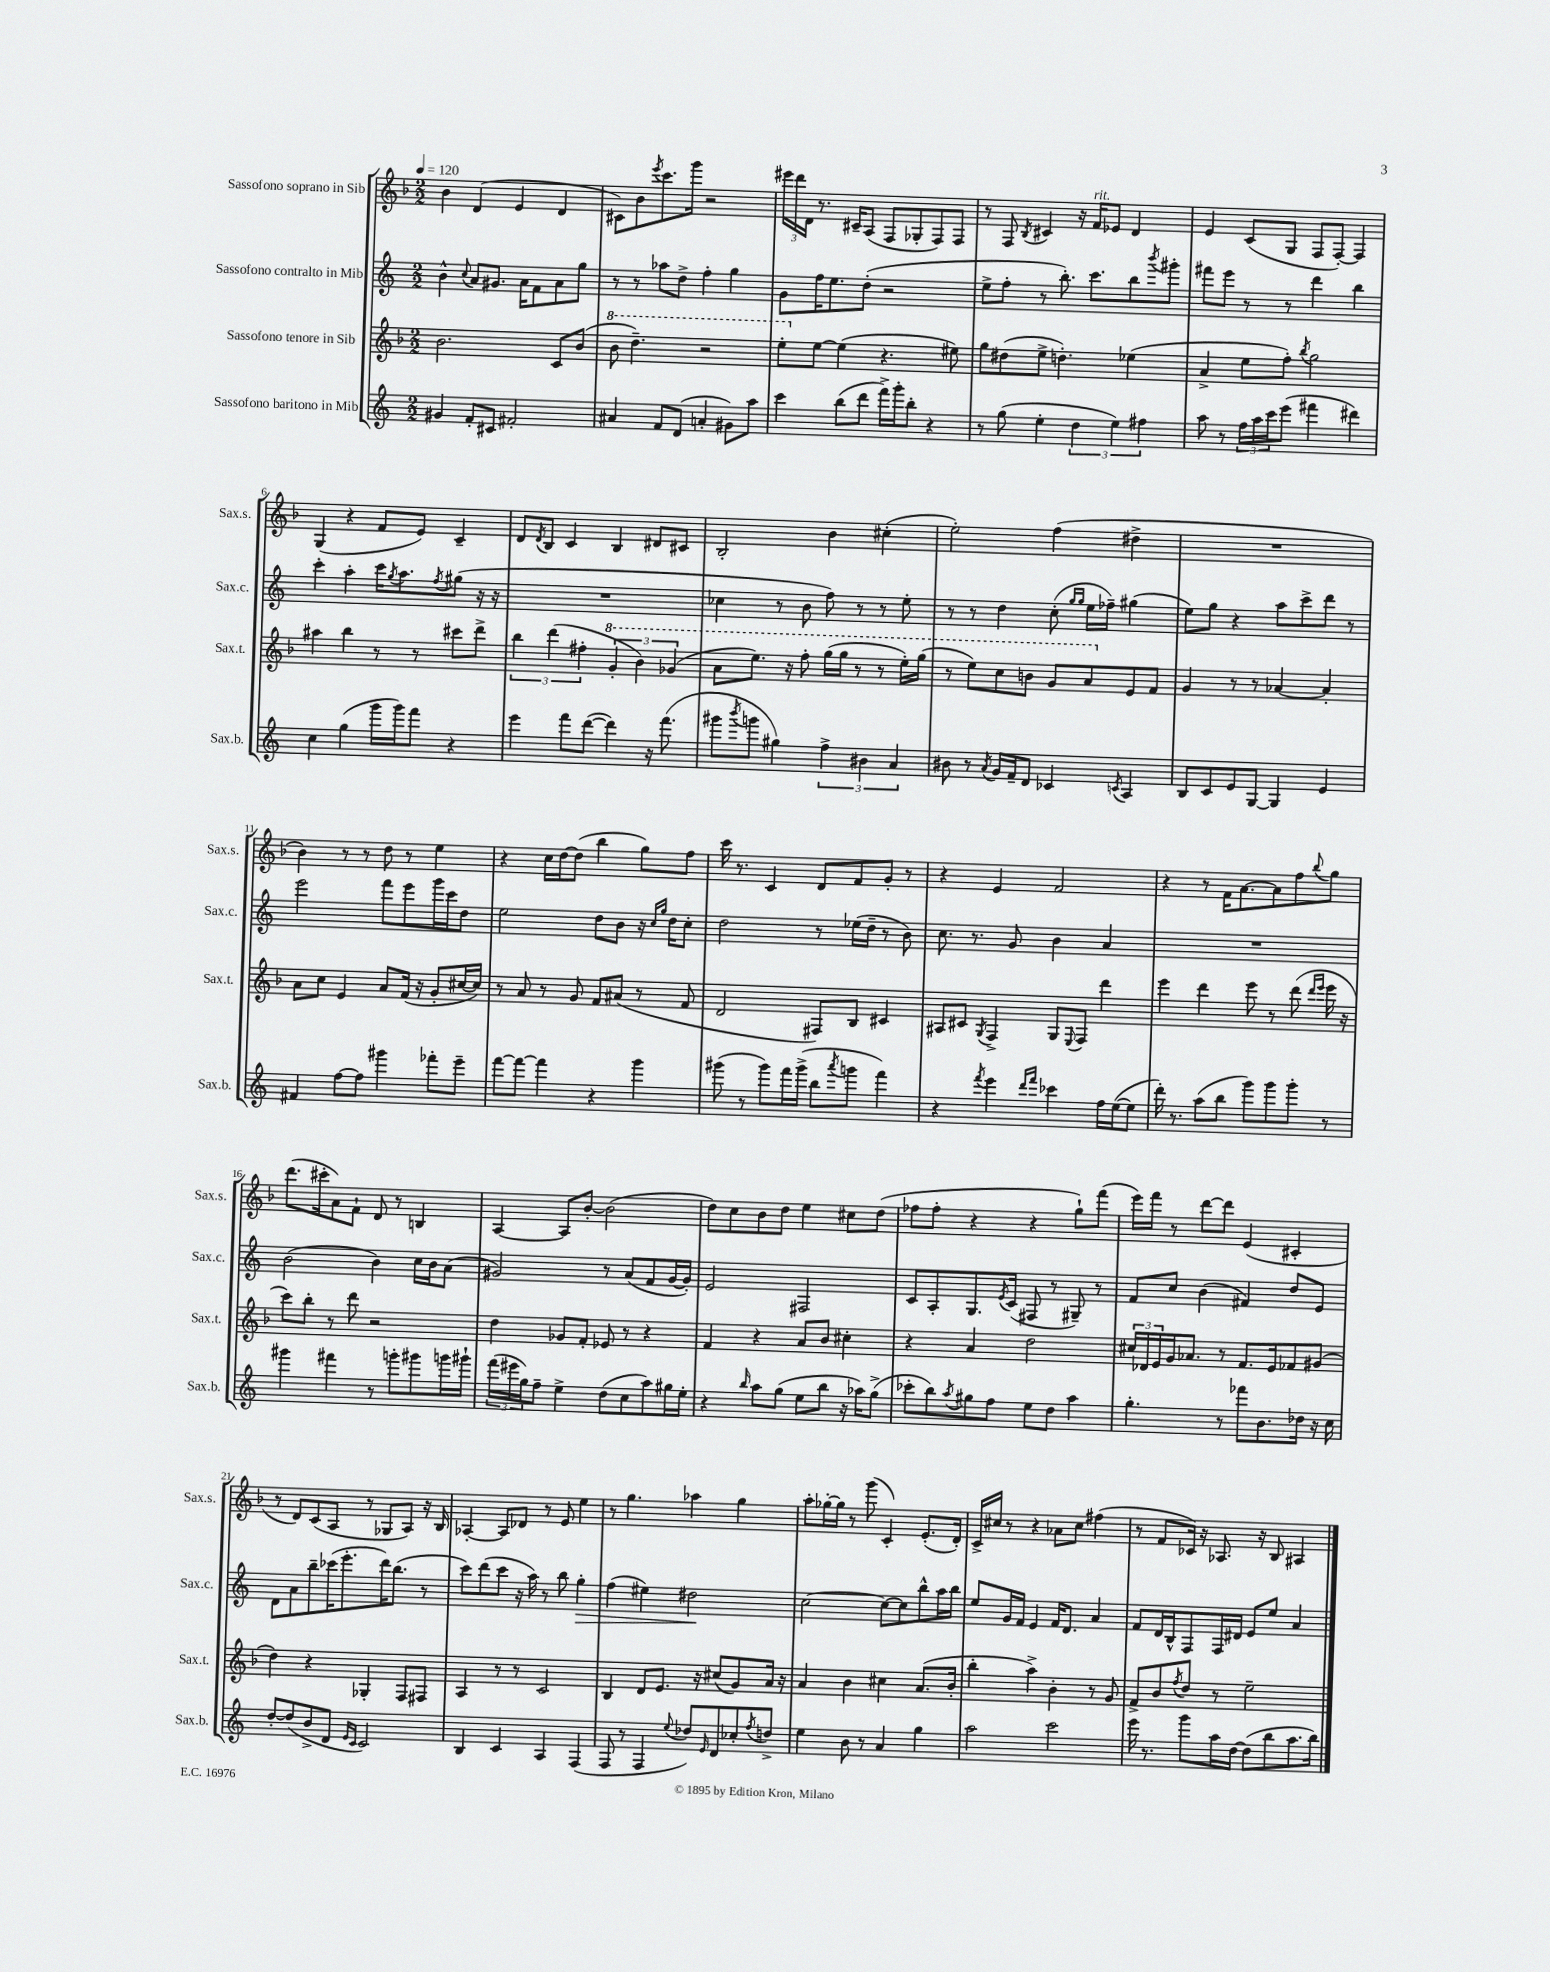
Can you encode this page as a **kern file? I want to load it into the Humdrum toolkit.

**kern	**kern	**kern	**dynam	**kern
*part4	*part3	*part2	*part2	*part1
*staff4	*staff3	*staff2	*staff2	*staff1
*I"Sassofono baritono in Mib	*I"Sassofono tenore in Sib	*I"Sassofono contralto in Mib	*	*I"Sassofono soprano in Sib
*I'Sax.b.	*I'Sax.t.	*I'Sax.c.	*	*I'Sax.s.
*clefG2	*clefG2	*clefG2	*	*clefG2
*k[]	*k[b-]	*k[]	*	*k[b-]
*M2/2	*M2/2	*M2/2	*	*M2/2
*MM120	*MM120	*MM120	*	*MM120
=1	=1	=1	=1	=1
4g#X/	2.b-\	4b^^\	.	4b-\
.	.	8qqcc/	.	.
8f'/L	.	8a/L	.	(4d/
8c#X/J	.	8.g#X/J	.	.
2f#X'/	.	.	.	4e/
.	.	16a\KL	.	.
.	.	8f\	.	.
.	8c/L	8a\	.	4d/
.	(8b-/J	8gg\J	.	.
=2	=2	=2	=2	=2
*	*8va	*	*	*
4a#X/	8bb-\	8r	.	8c#X\L)
.	4.ddd~\)	8r	.	8b-\
.	.	.	.	8qeee/
8f/L	.	8aa-X\L	.	8.ccc\
(8d/J	.	8dd^\J	.	.
.	.	.	.	16ggg\Jk
4an'/	2r	4ff'\	.	2r
8g#X\L)	.	4gg\	.	.
8aa\J	.	.	.	.
=3	=3	=3	=3	=3
4ccc\	8eee'\L	8g\L	.	24eee#X\LL
.	.	.	.	24ddd\
.	.	.	.	24d\JJ
*	*X8va	*	*	*
.	[8ee\J	16ff\K	.	8.r
.	.	8.ee\	.	.
(8bb\L	(4ee\]	.	.	.
.	.	.	.	16c#X~/KL
8ddd\J	.	(8dd'\J	.	(8A/J
16fff^\LL)	4.r	2r	.	8F/L
16ggg'\J	.	.	.	.
8bb'\J	.	.	.	8G-X'/
4r	.	.	.	8F/)
.	8ee#X\)	.	.	8F/J
=4	=4	=4	=4	=4
8r	8gg\L	8ee^\L	.	8r
(8gg\	(8dd#X\	8ff'\J	.	8F/
.	.	.	.	8qB-/
4ee'\	8ee^\J	8r	.	4c#X/
.	4.ddn'\)	8.bb'\)	.	.
6dd\	.	.	.	16r
!	!	!	!	!LO:TX:a:i:t=rit.
.	.	8.ccc\L	.	16f/KL
.	.	.	.	8e-X/J
6ee\)	.	.	.	.
.	(4ee-X\	8bb\	.	4d/
6ff#X\	.	.	.	.
.	.	8qbbb/	.	.
.	.	8ggg#X'\J	.	.
=5	=5	=5	=5	=5
8aa\	4a^/	8fff#X\L	.	4e/
8r	.	8eee\J	.	.
24ff\LL	8ee\L	8r	.	(8c/L
24aa\	.	.	.	.
24ccc\J	.	.	.	.
(8eee\J	8ff'\J)	8r	.	8G/J
.	8qbb-/	.	.	.
4fff#X\	2gg\	4ddd\	.	8F/L
.	.	.	.	[8F'/J)
4ddd#X\)	.	4bb\	.	4F/]
!!LO:LB:g=z
=6	=6	=6	=6	=6
4cc\	4aa#X\	4ccc'\	.	(4G/
(4gg\	4bb-\	4aa'\	.	4r
16ggg\LL	8r	16ccc\KL	.	8f/L
.	.	8qgg/	.	.
16ggg\J)	.	8.aa\	.	.
8fff\J	8r	.	.	8e/J)
.	.	8qff/	.	.
4r	8ccc#X\L	(8gg#X\J	.	4c~/
.	8ddd^\J	16r	.	.
.	.	16r	.	.
=7	=7	=7	=7	=7
4eee\	6bb-\	1r	.	8d/L
.	.	.	.	8qd/
.	.	.	.	8B-/J
.	(6ddd\	.	.	.
8fff\L	.	.	.	4c/
.	6ff#X'\	.	.	.
([8ddd\J	.	.	.	.
*	*8va	*	*	*
4ddd\])	6gg'/	.	.	4B-/
.	6bb-\)	.	.	.
16r	.	.	.	8d#X/L
(8.fff\	.	.	.	.
.	(6gg-X/	.	.	.
.	.	.	.	8c#X/J
=8	=8	=8	=8	=8
8ggg#X\L	8aa\L	4cc-X\	.	2B-'/
8qbbb/	.	.	.	.
8gggn\J	8.eee\J)	.	.	.
4gg#X\)	.	8r	.	.
.	16r	.	.	.
.	8fff'\	8b\	.	.
6ff^\	(16ggg\LL	8ff\)	.	4b-\
.	16ggg\JJ	.	.	.
.	8r	8r	.	.
6b#X\	.	.	.	.
.	8r	8r	.	(4cc#X'\
6a/	.	.	.	.
.	16eee'\LL)	8ee'\	.	.
.	(16ggg\JJ	.	.	.
=9	=9	=9	=9	=9
8b#X\	8r	8r	.	2ee'\)
8r	8eee\L)	8r	.	.
8qa/	.	.	.	.
16g/LL	8ccc\	4dd\	.	.
16f~/J	.	.	.	.
8d/J	8bbn\J	.	.	.
4c-X/	8gg/L	(8cc'\	.	(4ff\
.	.	16qqgg/LL	.	.
.	.	16qqgg/JJ	.	.
.	8aa/	16ee\LL	.	.
.	.	16ff-X~\JJ)	.	.
8qcn/	.	.	.	.
*	*X8va	*	*	*
4A/	8e/	(4gg#X\	.	4dd#X^\
.	8f/J	.	.	.
=10	=10	=10	=10	=10
8B/L	4g/	8ee\L)	.	1r
8c/	.	8gg\J	.	.
8e/	8r	4r	.	.
[8G/J	8r	.	.	.
4G/]	[4a-X/	8aa\L	.	.
.	.	8ccc^\	.	.
4e/	4a-'/]	8ddd\J	.	.
.	.	8r	.	.
!!LO:LB:g=z
=11	=11	=11	=11	=11
4f#X/	8a\L	2eee\	.	4b-\)
.	8cc\J	.	.	.
[8ff\L	4e/	.	.	8r
8ff\J]	.	.	.	8r
4ggg#X\	8a/L	8fff\L	.	8dd\
.	(16f/Jk	8eee\	.	8r
.	16r	.	.	.
8fff-X'\L	8g'/L	16ggg\L	.	4ee\
.	.	16ccc\J	.	.
8eee~\J	[16cc#X/L	8dd\J	.	.
.	16cc#/JJ])	.	.	.
=12	=12	=12	=12	=12
[8fff\L	8r	2ee\	.	4r
8fff\J_	8a/	.	.	.
4fff\]	8r	.	.	16cc\LL
.	.	.	.	[16dd\J
.	8g/	.	.	(8dd\J]
4r	8f/L	8dd\L	.	4bb-\
.	(8a#X/J	8b\J	.	.
4ggg\	8r	16r	.	8gg\L)
.	.	16qqcc/LL	.	.
.	.	16qqgg/JJ	.	.
.	.	16dd\KL	.	.
.	8f/	8cc'\J	.	8ff\J
=13	=13	=13	=13	=13
(8ggg#X\	2d/	2dd\	.	16ccc\
.	.	.	.	8.r
8r	.	.	.	.
8ggg#\L)	.	.	.	4c/
16fff\L	.	.	.	.
(16ggg#^\JJ	.	.	.	.
8bb\L	8F#X/L)	8r	.	8d/L
8qaaa/	.	.	.	.
8gggn\J	8B-/J	(16ee-X\LL	.	8f/
.	.	16dd~\JJ	.	.
4fff\)	4c#X/	8r	.	8g'/J
.	.	8b\)	.	8r
=14	=14	=14	=14	=14
4r	8A#X/L	8.cc\	.	4r
.	8c#X/J	.	.	.
.	.	8.r	.	.
8qfff/	8qG/	.	.	.
4eee\	4F^/	.	.	4e/
.	.	8g/	.	.
16qqddd/LL	.	.	.	.
16qqfff/JJ	.	.	.	.
4ccc-X\	8G/L	4b\	.	2f/
.	8qqE/	.	.	.
.	8F/J	.	.	.
16ff\LL	4ddd\	4a/	.	.
([16ee\J	.	.	.	.
8ee\J]	.	.	.	.
=15	=15	=15	=15	=15
16ddd'\)	4eee\	1r	.	4r
8.r	.	.	.	.
(8aa\L	4ddd\	.	.	8r
8bb\J	.	.	.	16f\KL
.	.	.	.	[8.a\
8ggg\L)	8eee\	.	.	.
8ggg\	8r	.	.	8a\]
8ggg'\J	(8ddd\	.	.	8ff\
.	16qqddd/LL	.	.	.
.	16qqeee/JJ	.	.	8qqbb-/
8r	16eee\	.	.	8gg\J
.	16r	.	.	.
!!LO:LB:g=z
=16	=16	=16	=16	=16
4ggg#X\	8ccc\L)	(2b\	.	(8.ddd\L
.	8bb-'\J	.	.	.
.	.	.	.	16ccc#X'\k
4fff#X\	8r	.	.	8a\)
.	8ddd\	.	.	8f`\J
8r	2r	4b\)	.	8d/
8gggn'\L	.	.	.	8r
8ggg#X\	.	16cc\LL	.	4Bn/
.	.	16b\J	.	.
16gggn\L	.	(8a\J	.	.
16ggg#X`\JJ	.	.	.	.
=17	=17	=17	=17	=17
(24fff\LL	4dd\	2g#X/)	.	[4A/
24eee#X\	.	.	.	.
24gg\J)	.	.	.	.
8ff~\J	.	.	.	.
4ee^\	8g-X/L	.	.	8A/L]
.	8f'/J	.	.	[8b-'/J
(8dd\L	8e-X/	8r	.	(2b-\]
8cc\	8r	(8a/L	.	.
8aa\)	4r	8f/	.	.
16gg#X\L	.	[16g#/L	.	.
16ee'\JJ	.	16g#'/JJ])	.	.
=18	=18	=18	=18	=18
4r	4f/	2e/	.	8dd\L)
.	.	.	.	8cc\
16qqbb/	.	.	.	.
8aa\L	4r	.	.	8b-\
(8gg\J	.	.	.	8dd\J
8ee\L	8a/L	2F#X/	.	4ee\
8bb\J	8b-/J	.	.	.
16r	4cc#X'\	.	.	8cc#X\L
16aa-X\KL)	.	.	.	.
(8gg^\J	.	.	.	(8dd\J
=19	=19	=19	=19	=19
8ccc-X'\L	4r	8c/L	.	8ff-X\L
8bb\)	.	8A'/	.	8ff-'\J
8qaa/	.	.	.	.
8gg#X\	4a/	8.G/	.	4r
8ff\J	.	.	.	.
.	.	8qe/	.	.
.	.	(16c/Jk	.	.
8ee\L	2dd\	8F#X/	.	4r
8dd\J	.	8r	.	.
4aa\	.	8G#X~/)	.	8gg`\L)
.	.	8r	.	(8fff\J
=20	=20	=20	=20	=20
4.gg'\	24cc#X/LL	8f/L	.	16eee\LL)
.	24d-X/	.	.	.
.	.	.	.	16fff\JJ
.	24e/	.	.	.
.	16g/J	8cc/J	.	8r
.	8.a-X/J	.	.	.
.	.	(4b\	.	[8ddd\L
8r	8r	.	.	8ddd\J]
8fff-X\L	8.f/L	4f#X/)	.	(4e/
8.b\	.	.	.	.
.	16e/k	.	.	.
.	8f-X/	8dd/L	.	4c#X'/
16dd-X\Jk	.	.	.	.
16r	(8g#X/J	8e/J	.	.
16cc\	.	.	.	.
!!LO:LB:g=z
=21	=21	=21	=21	=21
[8dd'/L	4dd\)	8d\L	.	8r
(8dd/]	.	8a\	.	8d/L)
8b^/	4r	8bb~\	.	(8c/
8d/J	.	(16ccc-X\K	.	8A/J
.	.	8.eee'\	.	.
16qqe/LL	.	.	.	.
16qqc/JJ	.	.	.	.
2c/)	4G-X'/	.	.	8r
.	.	16ddd\K)	.	8G-X/L
.	.	(8.bb\J	.	.
.	8F/L	.	.	8A/J)
.	8F#X/J	8r	.	16r
.	.	.	.	16B-/
=22	=22	=22	=22	=22
4B/	4A/	8ccc\L)	.	[4A-X'/
.	.	(8ddd\	.	.
4c/	8r	8ccc\J	.	8A-/L]
.	8r	16r	.	8d-X/J
.	.	16aa\)	.	.
4A/	2c/	8r	.	8r
.	.	8bb\	.	8e/
!	!	!	!LO:HP:b	!
(4F/	.	4gg'\	>	4ee\
=23	=23	=23	=23	=23
8F/	4B-/	(4ff\	.	8r
8r	.	.	.	4.gg\
4F/	8d/L	4ee#X\)	.	.
.	8.e/J	.	.	.
8qqee/	.	.	.	.
8dd-X/L)	.	2dd#X\	.	4aa-X\
.	16r	.	.	.
16qqe/	.	.	.	.
8d/	(8cc#X/L	.	.	.
8cc-X'/	8g/)	.	.	4gg\
8qff/	.	.	.	.
8ddn^/J	16a/Jk	.	.	.
.	16r	.	.	.
.	.	.	]	.
=24	=24	=24	=24	=24
4ee\	4a/	[2cc\	.	8aa'\L
.	.	.	.	[16gg-X'\L
.	.	.	.	16gg-\JJ]
8b\	4b-\	.	.	8r
8r	.	.	.	(8ggg\
4a/	4cc#X\	8cc\L_	.	4c'/)
.	.	8cc\]	.	.
4gg\	(8.a/L	8bb^^\	.	(8.e'/L
.	.	16aa\L	.	.
.	16b-'/Jk	16bb\JJ	.	16d'/Jk)
=25	=25	=25	=25	=25
2aa\	4bb-'\	8ee/L	.	16c^/LL
.	.	.	.	16cc#X/JJ
.	.	16g/L	.	8r
.	.	16f/JJ	.	.
.	4aa^\)	4e/	.	4r
2ccc\	4b-'\	16f/KL	.	8a-X\L
.	.	8.d/J	.	.
.	.	.	.	8cc#\J
.	8r	4a/	.	(4ff#X\
.	8g/	.	.	.
=26	=26	=26	=26	=26
16eee\	8f^/L	8f/L	.	8r
8.r	.	.	.	.
.	8b-/	16d/L	.	8f/L
.	.	16B^^/J	.	.
.	8qff/	.	.	.
8ggg\L	8dd/J	8F/	.	16c-X/Jk)
.	.	.	.	16r
16aa\L	8r	16F/L	.	8.A-X/
[16dd\JJ	.	16d#X/JJ	.	.
(8dd\L]	2ee~\	8e/L	.	.
.	.	.	.	16r
8bb\	.	8ee/J	.	8B-/
8.aa\	.	4a/	.	4A#X/
16bb\Jk)	.	.	.	.
==	==	==	==	==
*-	*-	*-	*-	*-
